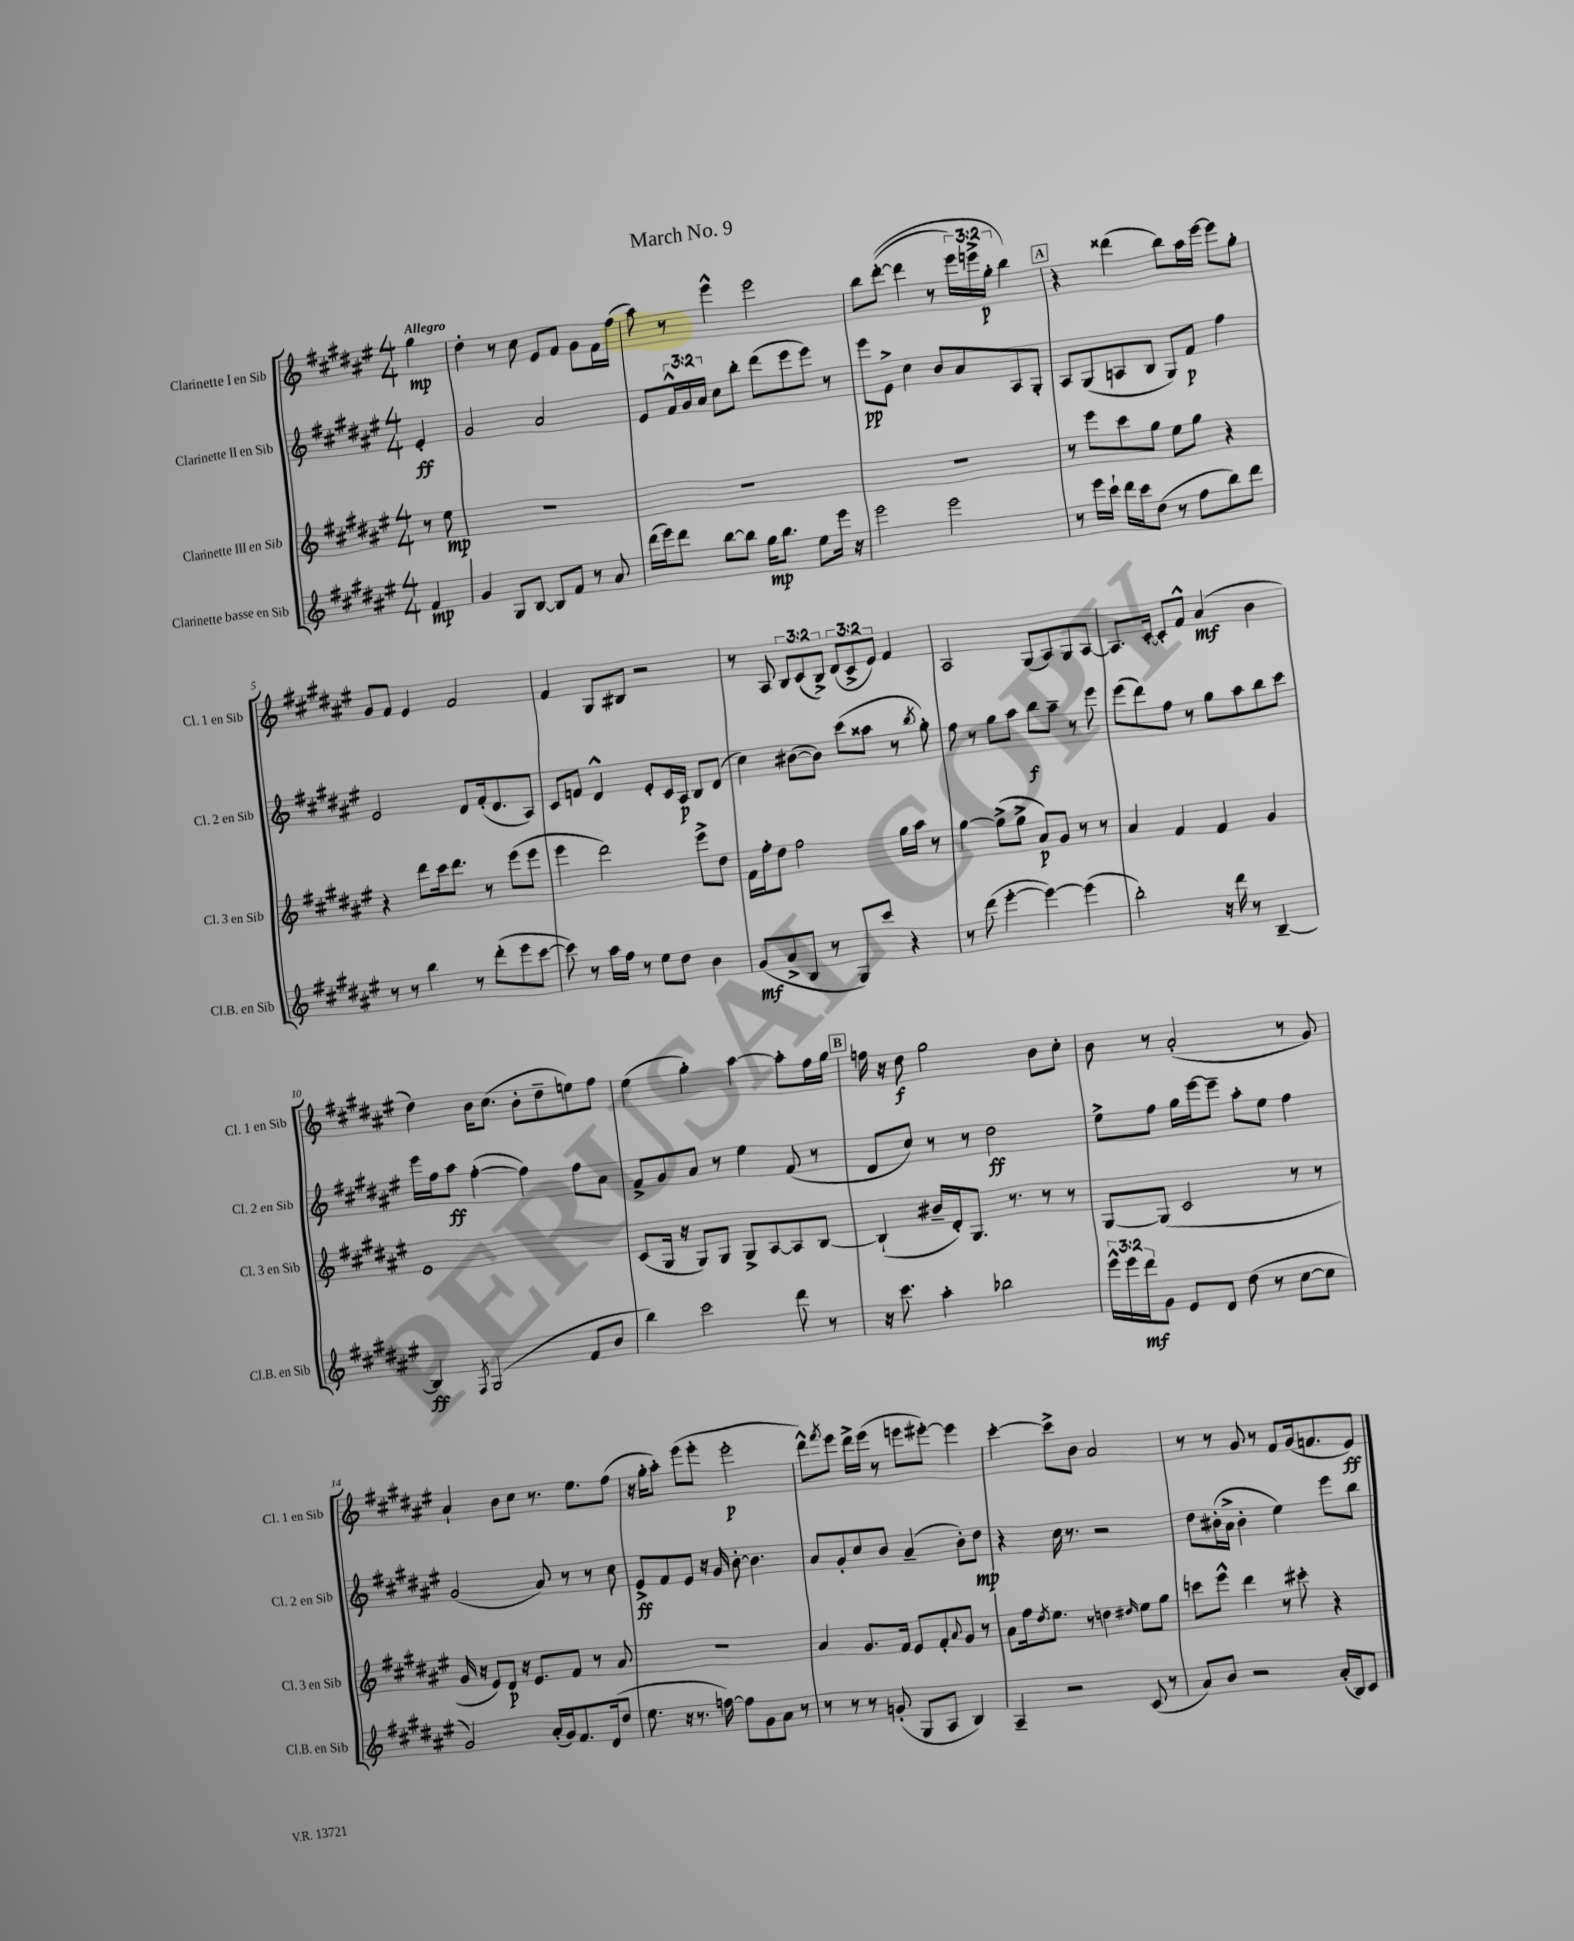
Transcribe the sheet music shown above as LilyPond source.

\header { title = "March No. 9" }
<<
\new StaffGroup <<
\new Staff = "s0" \with { instrumentName = "Clarinette I en Sib" shortInstrumentName = "Cl. 1 en Sib" } {
    \clef treble \key fis \major \numericTimeSignature \time 4/4 \override Staff.TupletNumber.text = #tuplet-number::calc-fraction-text \partial 4 \tempo "Allegro"
    gis''4\mp |
    dis''4-. r8 cis''8 eis'8 fis'8 gis'8 fis'16 fis''16( |
    ais''8) r8 eis'''4-^ eis'''2 |
    b''8 dis'''8~-.(\( dis'''4 r8 \tuplet 3/2 { eis'''16) e'''16-> gis''16-.\p } b''4\) |
    \mark \markup { \box "A" } r4 disis'''4( b''8) ais''16 eis'''16~ eis'''8 gis''8-. |
    gis'8 fis'8 eis'4 fis'2 |
    fis'4 gis8 bis8 r2 |
    r8 ais8 \tuplet 3/2 { b8 cis'8( b8->) } \tuplet 3/2 { dis'8( cis'8-> eis'8) } fis'4 |
    ais2 gis8( ais8) gis8 ais8~ |
    ais8. cis'16~-. cis'8-. fis'8-^ ais'4\mf( b'4 |
    dis''4) b'16 cis''8.( b'8-. dis''8-- e''8) fis''8 |
    eis''4( gis''4-.) ais''4~ ais''8-. fis''16 gis''16 |
    \mark \markup { \box "B" } f''16 r16 dis''8\f gis''2 b'8 cis''8-. |
    b'8 r8 ais'2-.( r8 gis'8) |
    ais'4-! b'8 cis''8 r8. eis''8. fis''8( |
    r16 gis''16-. ais''8-.) eis'''8( eis'''8-. eis'''2-.\p |
    dis'''8-^) \acciaccatura { fis'''8 } eis'''8 dis'''16-> eis'''16( r8 e'''8 eis'''8~-.) eis'''4 |
    cis'''4~-. cis'''8-> b'8 ais'2 |
    r8 r8 gis'8 r8 fis'8 gis'16( f'8. eis'8\ff) \bar "|." |
}
\new Staff = "s1" \with { instrumentName = "Clarinette II en Sib" shortInstrumentName = "Cl. 2 en Sib" } {
    \clef treble \key fis \major \numericTimeSignature \time 4/4 \override Staff.TupletNumber.text = #tuplet-number::calc-fraction-text \partial 4
    eis'4-.\ff |
    gis'2 ais'2 |
    eis'8 \tuplet 3/2 { fis'16-^ gis'16 ais'16 } cis''8 b''8-. dis'''8( eis'''8 eis'''8) r8 |
    eis'''8\pp eis'8-> cis''4 b'8 ais'8 ais8 gis8-. |
    \mark \markup { \box "A" } ais8 gis8( a8 b8 gis8) fis'8\p fis''4 |
    eis'2 dis'8 fis'16-.( dis'8. ais8) |
    cis'8 f'8 dis'4-^ eis'8-. cis'16 ais16\p b8 dis'8( |
    cis''4) bis'8~( bis'8) cis'''8( aisis''8 r8 \acciaccatura { b''8 } gis''8-.) |
    fis''8 r8 gis''8 ais''8 b''8\f ais''8-- r8 eis'''8 |
    eis'''8( dis'''8) fis''8 r8 gis''8 ais''8 b''8 cis'''8 |
    eis'''16 fis''16 ais''8\ff fis''4~-.( fis''4) fis''8 ais'8 |
    fis'8-> gis'8 ais'8 r8 eis''4 fis'8( r8 |
    \mark \markup { \box "B" } dis'8 cis''8) r8 r8 dis''2\ff |
    eis''8-> fis''8 gis''16 eis'''16~ eis'''8-- ais''8-. eis''8 fis''4 |
    gis'2( ais'8) r8 r8 cis''8 |
    eis'8->\ff fis'8 eis'8 r16 gis'16 b'8~-. b'4. |
    ais'8 gis'8-. cis''8 b'8 ais'4--( b'8-.) dis''8\mp |
    r4 cis''16 r8. r2 |
    dis''8 bis'16-.( ais'16-> bis'4-. eis''4) eis'''8 b''8 \bar "|." |
}
\new Staff = "s2" \with { instrumentName = "Clarinette III en Sib" shortInstrumentName = "Cl. 3 en Sib" } {
    \clef treble \key fis \major \numericTimeSignature \time 4/4 \partial 4
    r8 eis''8\mp |
    R1 |
    R1 |
    R1 |
    \mark \markup { \box "A" } r8 eis'''8 cis'''8 gis''8 eis''8 gis''8 r4 |
    r4 dis'''8 cis'''16 dis'''8. r8 eis'''8( eis'''8 |
    eis'''4 dis'''2) eis'''8-> dis''8 |
    fis'16 fis''16-. dis''8 fis''2 gis''16 ais''16 r8 |
    gis''4~ gis''8->( gis''8-> ais'8\p) gis'8 r8 r8 |
    ais'4 fis'4 fis'4 gis'4 |
    eis'1 |
    cis'8( gis16 r16 gis8) gis8 gis8-> ais8~ ais8 b8~ |
    \mark \markup { \box "B" } b4-!( bis'16-- dis'16-.) gis8. r8. r8 r8 |
    gis8~ gis8( cis'2 r8 r8 |
    gis'16 r16 eis'8) dis'8\p r16 eis'8. fis'8 r8 ais'8 |
    R1 |
    ais'4 gis'8. fis'16 eis'8 fis'8-. \appoggiatura { ais'8 } gis'8 r8 |
    ais'8 fis''16 \acciaccatura { dis''8 } eis''8. r8 d''4 \grace { dis''16 } eis''8 gis''8 |
    c'''8 eis'''8-^ dis'''4 r8 cis'''8-. r4 \bar "|." |
}
\new Staff = "s3" \with { instrumentName = "Clarinette basse en Sib" shortInstrumentName = "Cl.B. en Sib" } {
    \clef treble \key fis \major \numericTimeSignature \time 4/4 \override Staff.TupletNumber.text = #tuplet-number::calc-fraction-text \partial 4
    fis'4\mp |
    gis'4 gis8 b8~ b8 fis'8 r8 ais'8 |
    dis'''16( eis'''16) dis'''8 b''8~ b''8 gis''16\mp b''8. eis''8 eis'''16 r16 |
    eis'''2 eis'''2 |
    \mark \markup { \box "A" } r8 eis'''16 cis'''16-! dis'''16 cis'''16 dis''8( r8 fis''8 b''8) dis'''8 |
    r8 r8 b''4 r8 dis'''8-.( eis'''8 cis'''8~ |
    cis'''8) r8 ais''16 fis''16 r8 eis''8 dis''8 b'4 |
    gis'8\mf( ais'8-> b8 r8 gis8) cis'''8 r4 |
    r8 dis'''8( eis'''4~-. eis'''4~) eis'''4( |
    b''2-.) r16 dis'''16 r8 b4~-- |
    b4\ff \acciaccatura { fis8 } gis2( fis'8 b'8 |
    b''4) cis'''2 dis'''8 r8 |
    \mark \markup { \box "B" } r16 cis'''8. ais''4-. bes''2 |
    \tuplet 3/2 { eis'''16-^ eis'''16 dis'''16\mf } gis'8 eis'8 dis'8 dis''8( r8 cis''8~ cis''8 |
    gis'2) ais'16-.( gis'16) fis'8. dis'16( dis''8 |
    eis''8. r16 r8. f''16~) f''8 gis'8 ais'8 r8 |
    r8 r8 r8 g'8-.( gis8 ais8 b4) |
    ais4-- r2 cis'8( r8 |
    ais'8) b'8 r2 ais'16-.( b16) cis'8 \bar "|." |
}
>>
>>
